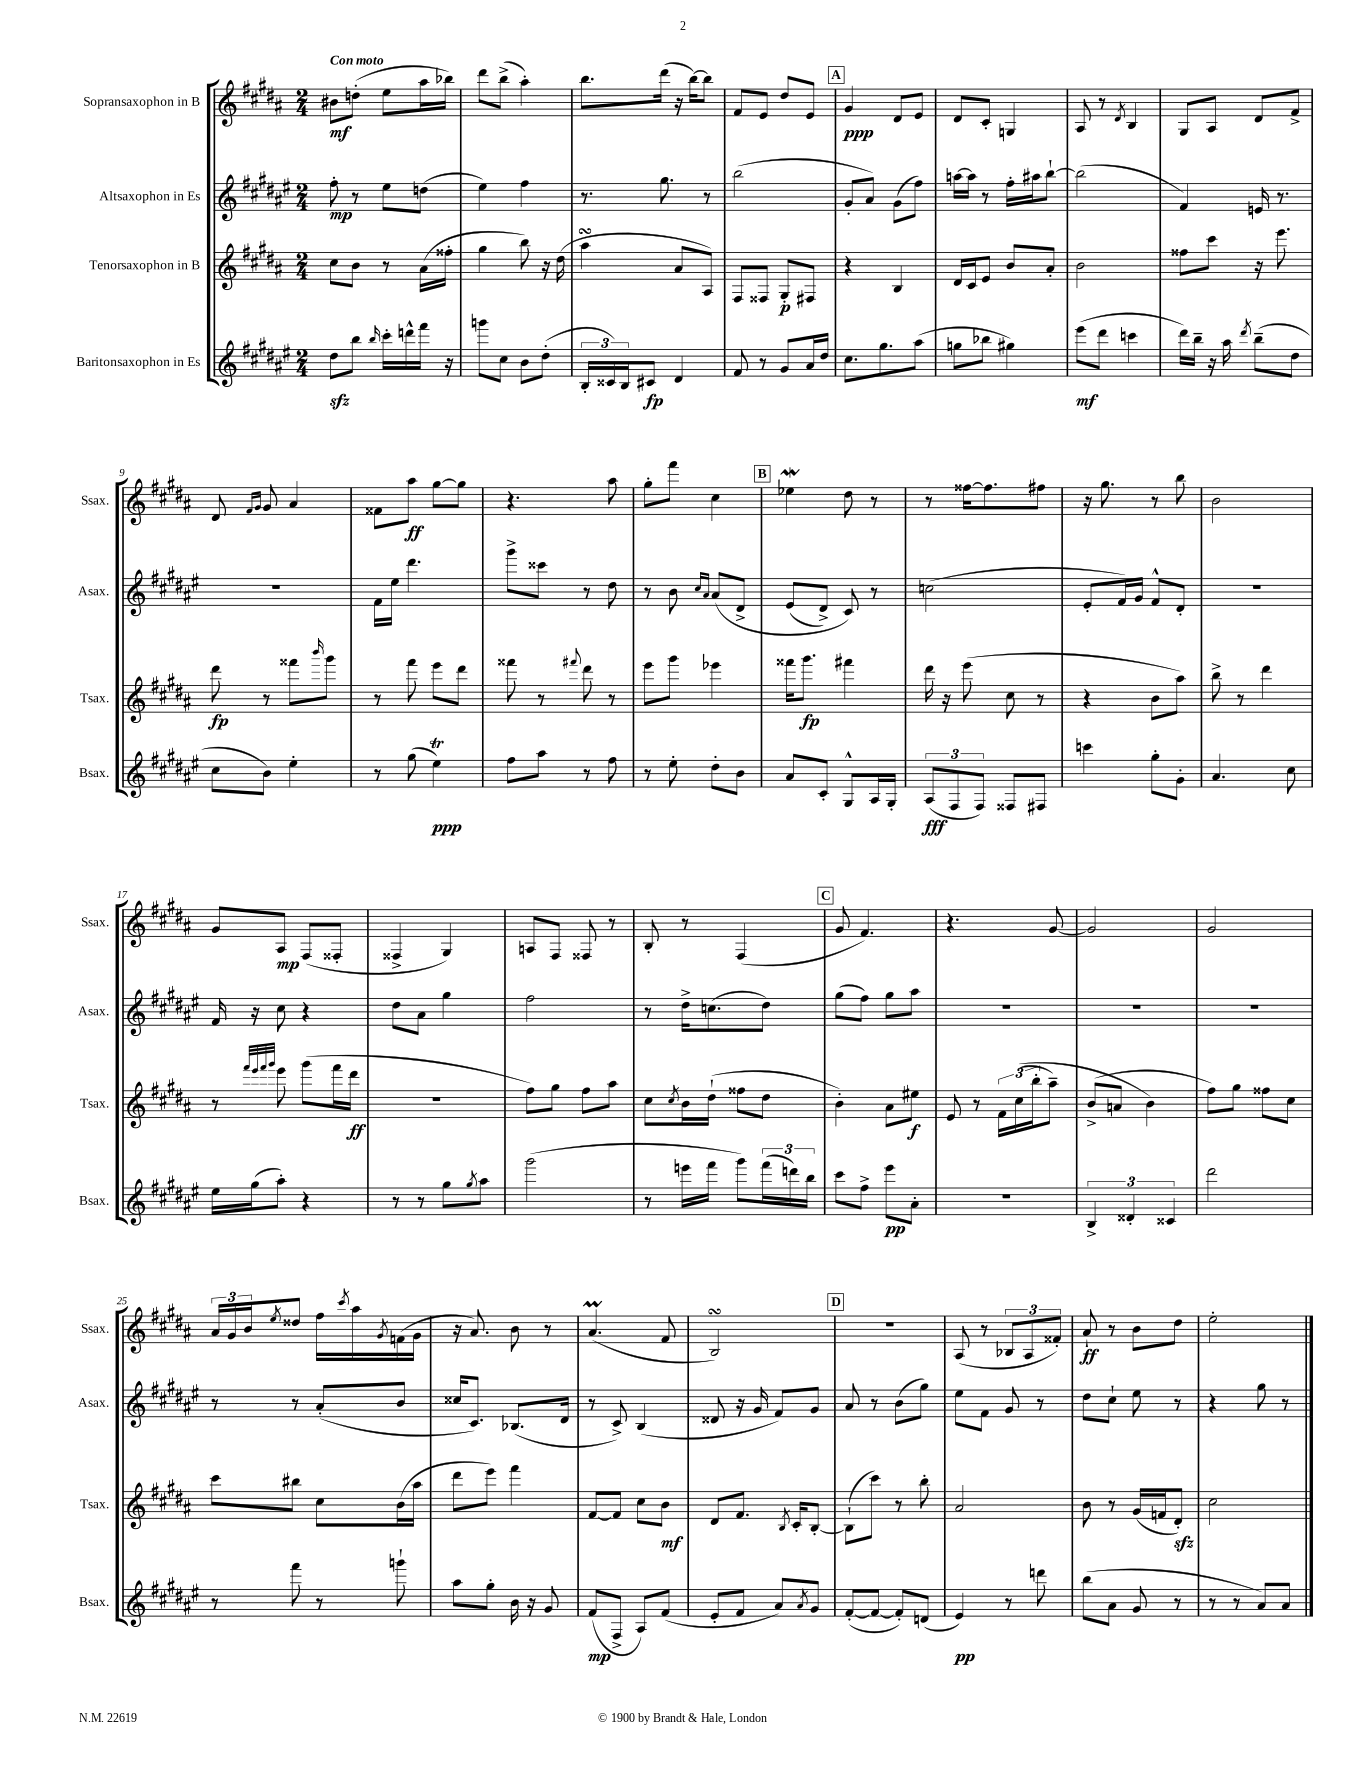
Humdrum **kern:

**kern	**kern	**kern	**kern
*staff4	*staff3	*staff2	*staff1
*clefG2	*clefG2	*clefG2	*clefG2
*k[f#c#g#d#a#e#]	*k[f#c#g#d#a#]	*k[f#c#g#d#a#e#]	*k[f#c#g#d#a#]
*M2/4	*M2/4	*M2/4	*M2/4
8dd#\L	8cc#\L	8ff#'\	8b#\L
8bb\J	8b\J	8r	(8dd'\J
16qqbb/	.	.	.
16ccc#'\LL	8r	8ee#\L	8ee\L
16ddd^^\	.	.	.
16fff#\JJ	(16a#\LL	(8dd\J	16aa#\L
16r	16ff##'\JJ	.	16bb-\JJ)
=	=	=	=
8ggg\L	4gg#\	4ee#\)	8ddd#\L
8cc#\J	.	.	(8bb^\J
8b\L	8bb\)	4ff#\	4aa#'\)
(8dd#'\J	16r	.	.
.	(16dd#\	.	.
=	=	=	=
24B'/LL	4aa#\	8.r	8.bb\L
24c##/)	.	.	.
24B/J	.	.	.
8c#/J	.	.	.
.	.	8.gg#\	(16ddd#\Jk
4d#/	8a#/L	.	16r
.	.	.	[16bb\LK)
.	8A#/J)	8r	8bb\]J
=	=	=	=
8f#/	8F#/L	(2bb\	8f#/L
8r	8F##/J	.	8e/J
8g#/L	8G#'/L	.	8dd#/L
16a#/L	8F#/J	.	8e/J
16dd#/JJ	.	.	.
=	=	=	=
8.cc#\L	4r	8g#'/L	4g#/
.	.	8a#/J)	.
8.gg#\	.	.	.
.	4B/	(8g#\L	8d#/L
(8aa#\J	.	8ff#\J)	8e/J
=	=	=	=
8gg\L	16d#/LL	[16aa\LL	8d#/L
.	16c#/J	16aa\]JJ	.
8bb-\J	8e/J	8r	8c#'/J
4gg#\)	8b/L	16ff#'\LL	4G/
.	.	16aa#\J	.
.	8a#'/J	[8bb`\J	.
=	=	=	=
(8eee#\L	2b\	(2bb\]	8A#/
8ddd#\J	.	.	8r
.	.	.	8qd#/
4ccc\	.	.	4B/
=	=	=	=
16ddd#\LL)	8ff##\L	4f#/)	8G#/L
16bb~\JJ	.	.	.
16r	8ccc#\J	.	8A#/J
16aa#\	.	.	.
8qddd#/	.	.	.
(8bb~\L	16r	16e/	8d#/L
.	8.eee\	8.r	.
8dd#\J	.	.	8f#^/J
=	=	=	=
8cc#\L	8ddd#\	2r	8d#/
.	.	.	16qqf#/LL
.	.	.	16qqg#/JJ
8b\J)	8r	.	8g#/
4ee#'\	8fff##\L	.	4a#/
.	16qqbbb/	.	.
.	8ggg#\J	.	.
=	=	=	=
8r	8r	16f#\LL	8f##\L
.	.	16ee#\JJ	.
(8gg#\	8fff#\	4.ddd#\	8aa#\J
4ee#\)	8eee\L	.	[8gg#\L
.	8ddd#\J	.	8gg#\]J
=	=	=	=
8ff#\L	8fff##\	8ggg#^\L	4.r
8aa#\J	8r	8ccc##\J	.
.	8qqfff#/	.	.
8r	8ddd#\	8r	.
8ff#\	8r	8dd#\	8aa#\
=	=	=	=
8r	8eee\L	8r	8gg#'\L
8ee#'\	8ggg#\J	8b\	8fff#\J
.	.	16qqcc#/LL	.
.	.	16qqa#/JJ	.
8dd#'\L	4eee-\	&(8a#/L	4cc#\
8b\J	.	8d#^/J	.
=	=	=	=
8a#/L	16fff##\LK	(8e#/L	4ee-\
.	8.ggg#\J	.	.
8c#'/J	.	8d#^/J)	.
8G#^^/L	4fff#\	8c#/&)	8dd#\
16A#/L	.	8r	8r
16G#'/JJ	.	.	.
=	=	=	=
(12A#/L	16ddd#\	(2cc\	8r
.	16r	.	.
12F#/	.	.	.
.	(8eee\	.	[16ff##\LK
12F#/J)	.	.	.
.	.	.	8.ff##\]
8F##/L	8cc#\	.	.
8F#/J	8r	.	8ff#\J
=	=	=	=
4ccc\	4r	8e#'/L	16r
.	.	.	8.gg#\
.	.	16f#/L)	.
.	.	16g#/JJ	.
8gg#'\L	8b\L	8f#^^/L	8r
8g#'\J	8aa#\J)	8d#'/J	8bb\
=	=	=	=
4.a#/	8bb^\	2r	2b\
.	8r	.	.
.	4ddd#\	.	.
8cc#\	.	.	.
=	=	=	=
16ee#\LL	8r	16f#/	8g#/L
(16gg#\J	.	16r	.
.	32qqfff#/LLL	.	.
.	32qqeee/	.	.
.	32qqfff#/	.	.
.	32qqggg#/JJJ	.	.
8aa#'\J)	8eee\	8cc#\	8A#/J
4r	(8ggg#\L	4r	(8F#/L
.	16fff#\L	.	8F##'/J
.	16ddd#\JJ	.	.
=	=	=	=
8r	2r	8dd#\L	4F##^/
8r	.	8a#\J	.
8gg#\L	.	4gg#\	4G#/)
8qgg#/	.	.	.
8aa#\J	.	.	.
=	=	=	=
(2ggg#\	8ff#\L)	2ff#\	8A/L
.	8gg#\J	.	8F#/J
.	8ff#\L	.	8F##/
.	8aa#\J	.	8r
=	=	=	=
8r	8cc#\L	8r	8B'/
.	8qcc#/	.	.
16eee\LL	16b\L	16dd#^\LK	8r
16fff#\JJ	(16dd#`\JJ	(8.cc\	.
8ggg#\L)	8ff##\L	.	(4F#/
(24fff#\L	8dd#\J	8dd#\J)	.
24ddd\)	.	.	.
24bb\JJ	.	.	.
=	=	=	=
8ccc#\L	4b'\)	(8gg#\L	8g#/
8ff#^\J	.	8ff#\J)	4.f#/)
8eee#\L	8a#\L	8gg#\L	.
8a#'\J	8ee#\J	8aa#\J	.
=	=	=	=
2r	8e/	2r	4.r
.	8r	.	.
.	24f#\LL	.	.
.	&((24cc#\	.	.
.	24bb'\J	.	.
.	8aa#~\J)	.	[8g#/
=	=	=	=
6B^/	(8b^/L	2r	2g#/]
.	8a/J	.	.
6d##'/	.	.	.
.	4b\&)	.	.
6c##/	.	.	.
=	=	=	=
2ddd#\	8ff#\L)	2r	2g#/
.	8gg#\J	.	.
.	8ff##\L	.	.
.	8cc#\J	.	.
=	=	=	=
8r	8ccc#\L	8r	24a#/LL
.	.	.	24g#/
.	.	.	24b/J
.	.	.	8qee/
8fff#\	8bb#\J	8r	8dd##/J
8r	8cc#\L	(8a#'/L	16ff#\LL
.	.	.	8qccc#/
.	.	.	16aa#\
.	.	.	8qg#/
8ggg`\	(16b\L	8b/J	(16f\
.	16aa#\JJ	.	16g#\JJ
=	=	=	=
8aa#\L	8ddd#\L	16cc##/LK	16r
.	.	8.c#/J)	8.a#/)
8gg#'\J	8eee\J)	.	.
16b\	4fff#\	(8.B-/L	8b\
16r	.	.	.
8g#/	.	.	8r
.	.	16d#/Jk	.
=	=	=	=
(8f#/L	[8f#/L	8r	(4.a#/
8F#^/J	8f#/]J	8c#^/)	.
8A#/L)	8cc#\L	(4B/	.
(8f#/J	8b\J	.	8f#/
=	=	=	=
8e#'/L	8d#/L	8d##/	2B/)
8f#/J	8.f#/J	16r	.
.	.	16g#/	.
8a#/L)	.	8f#/L)	.
.	8qB/	.	.
.	16c#'/LK	.	.
8qa#/	.	.	.
8g#/J	[8B'/J	8g#/J	.
=	=	=	=
([8f#'/L	(8B`\]L	8a#/	2r
8f#/_J	8ccc#\J)	8r	.
8f#'/]L)	8r	(8b\L	.
(8d/J	8bb'\	8gg#\J)	.
=	=	=	=
4e#/)	2a#/	8ee#\L	(8A#/
.	.	8f#\J	8r
8r	.	8g#/	12B-/L
.	.	.	12A#/
8ddd\	.	8r	.
.	.	.	12f##'/J)
=	=	=	=
(8bb\L	8b\	8dd#\L	8a#`/
8a#\J	8r	8cc#`\J	8r
8g#/	(16g#/LL	8ee#\	8b\L
.	16f/J	.	.
8r	8d#'/J)	8r	8dd#\J
=	=	=	=
8r	2cc#\	4r	2ee'\
8r	.	.	.
8a#/L)	.	8gg#\	.
8a#/J	.	8r	.
==	==	==	==
*-	*-	*-	*-
